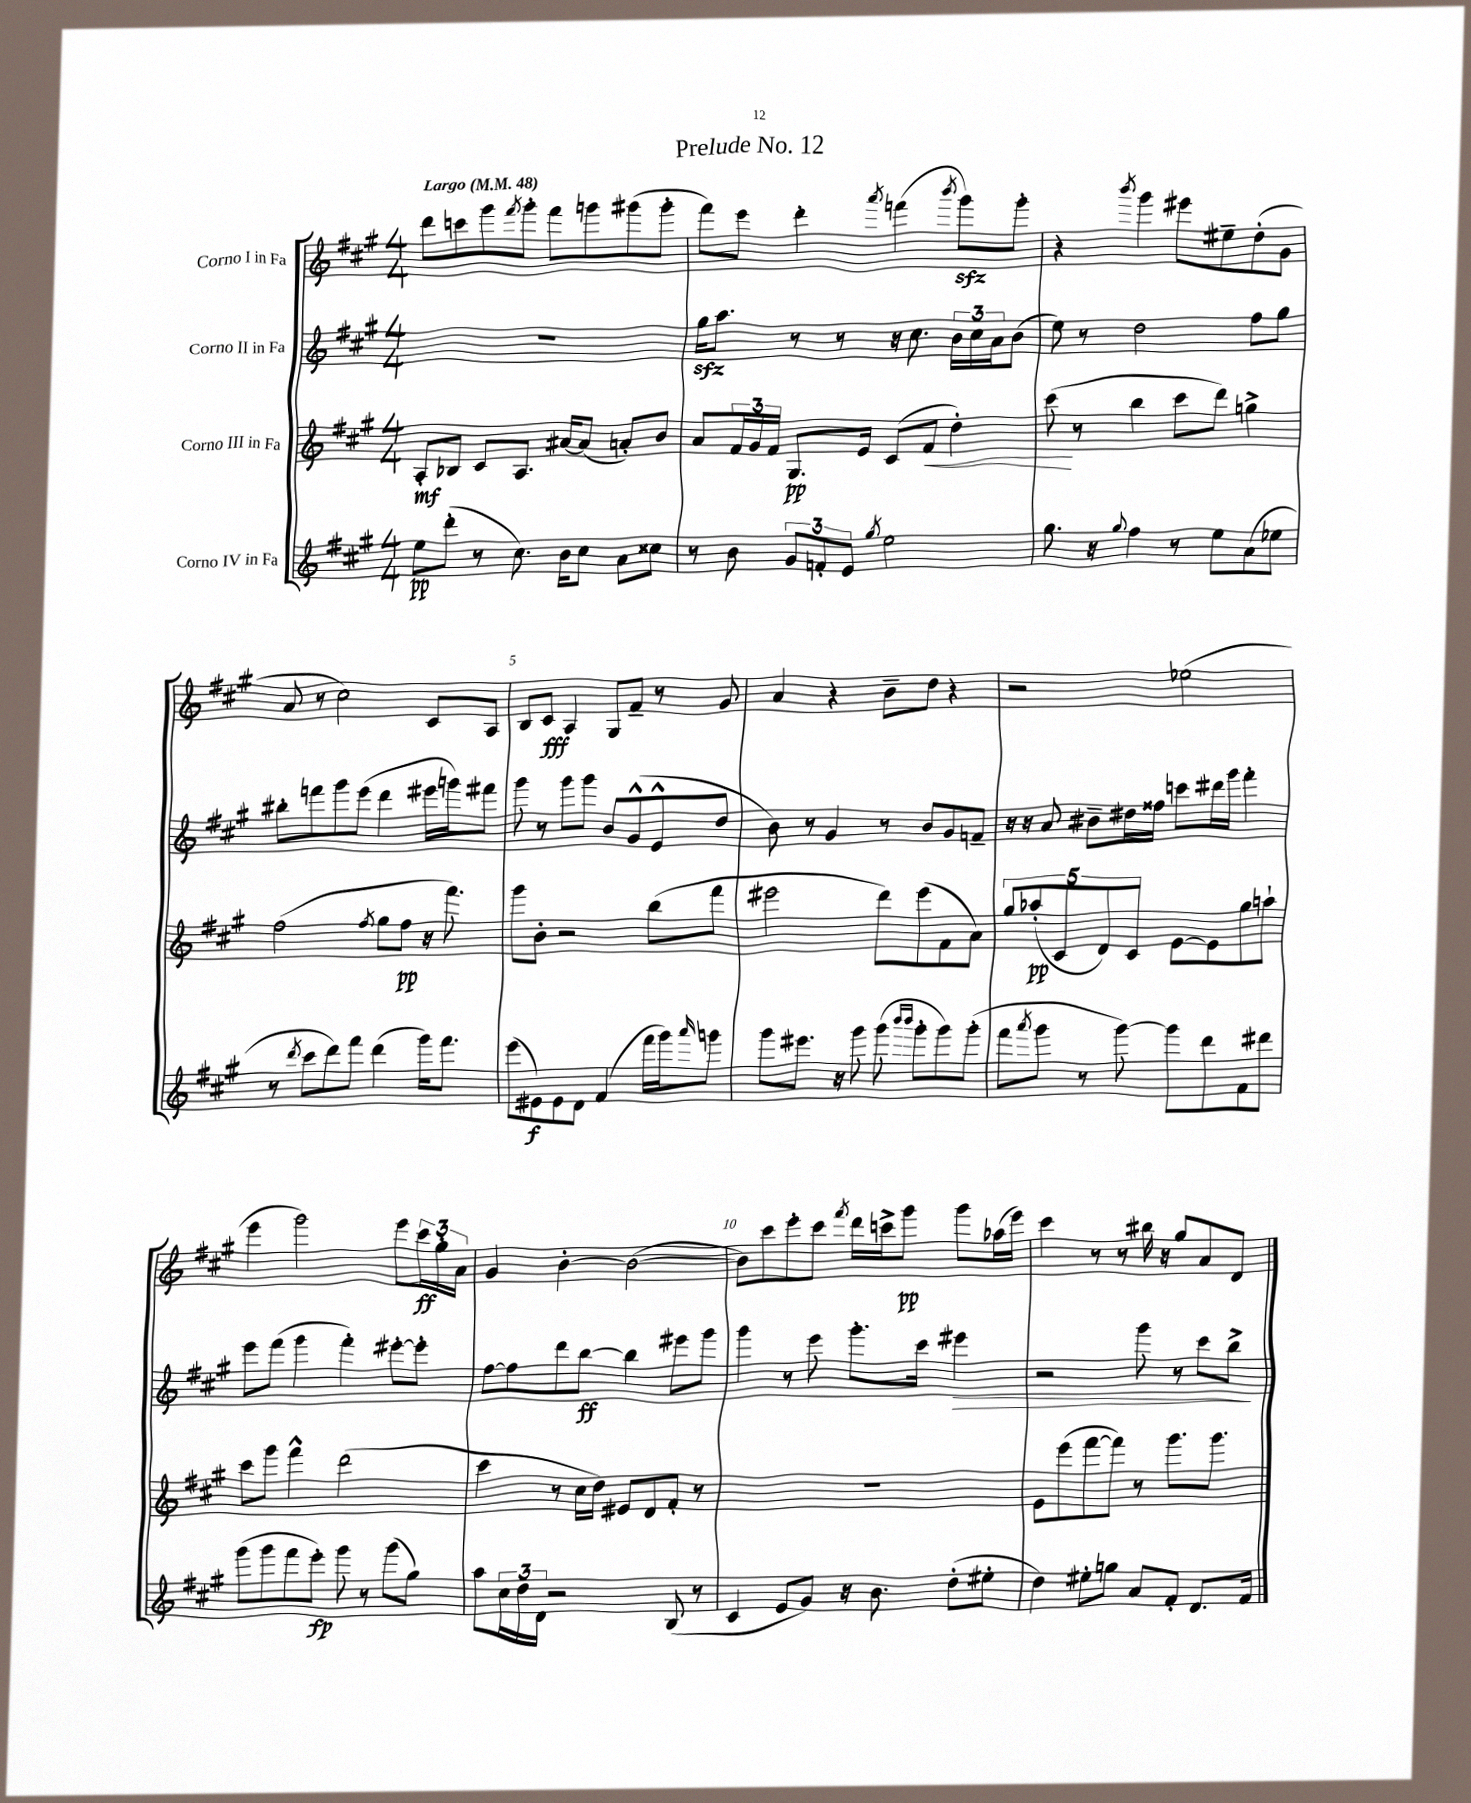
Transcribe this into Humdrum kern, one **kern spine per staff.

**kern	**kern	**kern	**kern
*staff4	*staff3	*staff2	*staff1
*clefG2	*clefG2	*clefG2	*clefG2
*k[f#c#g#]	*k[f#c#g#]	*k[f#c#g#]	*k[f#c#g#]
*M4/4	*M4/4	*M4/4	*M4/4
*MM48	*MM48	*MM48	*MM48
8ee	8A'	1r	8ddd
(8ddd'	8B-	.	8ccc
8r	8c#	.	8ggg#
.	.	.	8qfff#
8.cc#)	8.A	.	8ggg#'
.	.	.	8fff#
16b	[16a#	.	.
8cc#	(8a#]	.	8ggg
8a	8a')	.	(8ggg#
8cc##	8b	.	8ggg#'
=	=	=	=
8r	8a	16gg#	8fff#)
.	.	8.aa	.
8b	24f#	.	8eee
.	24g#	.	.
.	24f#	.	.
12g#	8.G#	8r	4ddd'
12f'	.	.	.
.	.	8r	.
12e	.	.	.
.	16e	.	.
8qgg#	.	.	8qaaa
2ee	(8c#	16r	(4fff
.	.	8.cc#	.
.	8f#	.	.
.	.	.	8qbbb
.	4dd')	24b	8ggg#)
.	.	24cc#	.
.	.	24a	.
.	.	(8b	8ggg#'
=	=	=	=
8.gg#	(8ccc#	8ee)	4r
.	8r	8r	.
16r	.	.	.
8qqgg#	.	.	8qbbb
4ff#	4bb	2dd	4ggg#
8r	8ccc#	.	8eee#
8ee	8ddd)	.	8ee#~
(8a	4gg^	8ff#	(8dd'
8ee-	.	8gg#	8g#
=	=	=	=
8r	(2ff#	8bb#'	8a
8qddd	.	.	.
8ccc#	.	8fff	8r
8ddd)	.	8ggg#	2cc#)
8fff#	.	(8eee	.
.	8qff#	.	.
(4ddd	8gg#	4ddd	.
.	8ff#	.	.
16ggg#)	16r	16eee#	8c#
8.fff#	8.fff#)	16ggg)	.
.	.	8fff#	8A
=	=	=	=
(8eee	8ggg#	8ggg#	8B
8e#)	8b'	8r	8c#
8e#	2r	8ggg#	4A
8d	.	8ggg#	.
(4f#	.	8b	8G#
.	.	(8g#^^	8f#~
16fff#	(8bb	8e^^	8r
16ggg#)	.	.	.
16qqaaa	.	.	.
8ggg	8fff#	8dd	8g#
=	=	=	=
8ggg#	2eee#	8b)	4a
8.eee#	.	8r	.
.	.	4g#	4r
16r	.	.	.
8ggg#	.	.	.
(8ggg#	8ddd)	8r	8b~
16qqbbb	.	.	.
16qqbbb	.	.	.
8ggg#'	(8eee#	8b	8dd
8ggg#)	8f#	8g#	4r
(8ggg#'	8a)	8f~	.
=	=	=	=
8fff#	10gg#	16r	2r
.	.	16r	.
.	(10aa-'	.	.
8qaaa	.	.	.
8ggg#	.	8a	.
.	10c#	.	.
8r	.	8b#~	.
.	10d)	.	.
[8ggg#)	.	16dd#	.
.	10c#	.	.
.	.	16ff##	.
8ggg#]	[8e	8ccc	(2ee-
8ddd	8e]	16ddd#	.
.	.	16ggg#	.
8f#	8gg#	4fff#'	.
8ddd#	8aa`	.	.
=	=	=	=
(8ggg#	8ccc#	8eee	4eee
8ggg#	8ggg#	(8fff#	.
8fff#	4fff#^^	4ggg#	2ggg#)
8eee')	.	.	.
8ggg#	(2ddd	4fff#')	.
8r	.	.	.
(8ggg#	.	[8eee#'	8eee
8gg#)	.	8eee#']	24ccc#
.	.	.	24gg#'
.	.	.	24a
=	=	=	=
8aa	4ccc#	[8ff#	4g#
24cc#	.	8ff#]	.
24dd	.	.	.
24d	.	.	.
2r	8r	8ddd	[4b'
.	16cc#	[8bb	.
.	16dd)	.	.
.	8e#	4bb]	(2b_
.	8d	.	.
(8B	8f#'	8eee#	.
8r	8r	8ggg#	.
=	=	=	=
4c#	1r	4ggg#	8b])
.	.	.	8ccc#
8e	.	8r	8eee'
8g#)	.	8eee	8ccc#
.	.	.	8qfff#
16r	.	8.ggg#'	16ddd
8.b	.	.	16ccc^
.	.	.	8ggg#
.	.	16ccc#	.
(8dd'	.	4eee#	8ggg#
8ee#'	.	.	(16aa-
.	.	.	16eee)
=	=	=	=
4dd)	8e	2r	4ccc#
.	(8eee	.	.
8ee#'	[8fff#	.	8r
8gg	8fff#])	.	8r
8a	8r	8ggg#	16bb#
.	.	.	16r
8f#'	8.ggg#	8r	8gg#
8.d	.	8ccc#	8a
.	8.ggg#	.	.
.	.	8bb^	8d
16f#	.	.	.
==	==	==	==
*-	*-	*-	*-
